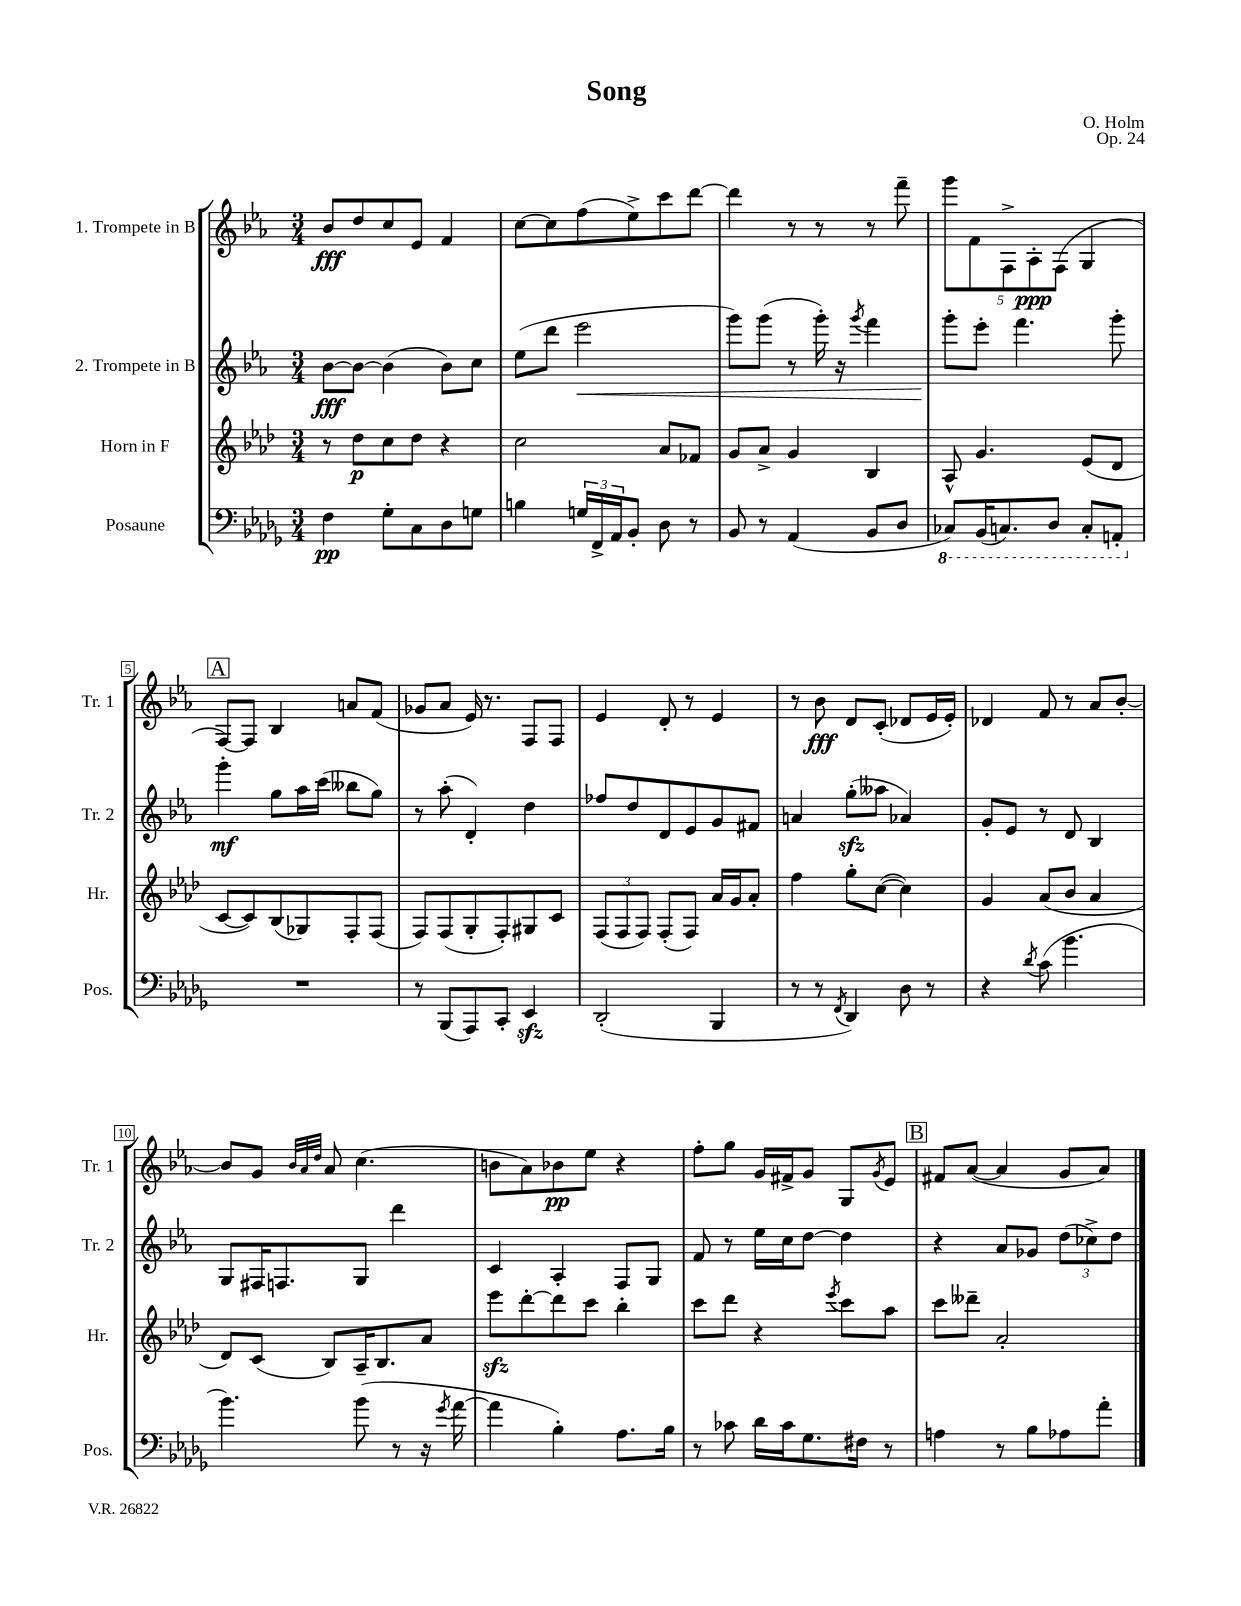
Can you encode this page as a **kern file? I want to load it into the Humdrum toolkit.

**kern	**kern	**kern	**kern
*staff4	*staff3	*staff2	*staff1
*clefF4	*clefG2	*clefG2	*clefG2
*k[b-e-a-d-g-]	*k[b-e-a-d-]	*k[b-e-a-]	*k[b-e-a-]
*M3/4	*M3/4	*M3/4	*M3/4
4F	8r	[8b-	8b-
.	8dd-	8b-_	8dd
8G-'	8cc	(4b-]	8cc
8C	8dd-	.	8e-
8D-	4r	8b-)	4f
8G	.	8cc	.
=	=	=	=
4B	2cc	(8ee-	[8cc
.	.	8ddd	8cc]
24G	.	2eee-	(8ff
24FF^	.	.	.
24AA-	.	.	.
8BB-'	.	.	8ee-^)
8D-	8a-	.	8ccc
8r	8f-	.	[8ddd
=	=	=	=
8BB-	8g	8ggg)	4ddd]
8r	8a-^	(8ggg	.
(4AA-	4g	8r	8r
.	.	16ggg')	8r
.	.	16r	.
.	.	8qggg	.
8BB-	4B-	4fff	8r
8D-	.	.	8fff~
=	=	=	=
8CC-)	8A-^^	8ggg'	10ggg
.	.	.	10f
(16BBB-	4.g	8eee-'	.
8.CC)	.	.	.
.	.	.	10F^
.	.	4.fff	.
.	.	.	10A-'
8DD-	.	.	.
.	.	.	(10F
8CC'	(8e-	.	4G
8AAA'	8d-	8ggg'	.
=	=	=	=
2.r	[8c	4ggg'	[8F)
.	8c])	.	8F]
.	(8B-	8gg	4B-
.	8G-)	16aa-	.
.	.	(16ccc	.
.	8F'	8bb--	8a
.	(8F	8gg)	(8f
=	=	=	=
8r	8F)	8r	8g-
(8BBB-	(8F	(8aa-'	8a-
8AAA-)	8G'	4d')	16e-)
.	.	.	8.r
8CC'	8F')	.	.
4EE-	8G#	4dd	8F
.	8c	.	8F
=	=	=	=
(2DD-'	(12F	8ff-	4e-
.	12F	.	.
.	.	8dd	.
.	12F)	.	.
.	(8F'	8d	8d'
.	8F)	8e-	8r
4BBB-	16a-	8g	4e-
.	16g	.	.
.	8a-'	8f#	.
=	=	=	=
8r	4ff	4a	8r
8r	.	.	8b-
8qFF	.	.	.
4DD-)	8gg'	(8gg'	8d
.	([8cc	8aa--	(8c'
8D-	4cc])	4a-)	8d-
8r	.	.	16e-
.	.	.	16e-')
=	=	=	=
4r	4g	8g'	4d-
.	.	8e-	.
8qd-	.	.	.
(8c	(8a-	8r	8f
4.b-	8b-	8d	8r
.	4a-	4B-	8a-
.	.	.	[8b-'
=	=	=	=
4.b-)	8d-)	8G	8b-]
.	(8c	16F#	8g
.	.	8.F	.
.	.	.	32qqb-
.	.	.	32qqa-
.	.	.	32qqdd
.	8B-)	.	8a-
(8b-	16A-~	8G	(4.cc
.	8.B-	.	.
8r	.	4ddd	.
16r	8a-	.	.
8qg-	.	.	.
[16a-	.	.	.
=	=	=	=
4a-]	8eee-	4c	8b
.	[8ddd-'	.	8a-)
4B-')	8ddd-]	4A-'	8b-
.	8ccc	.	8ee-
8.A-	4bb-'	8F	4r
.	.	8G	.
16B-	.	.	.
=	=	=	=
8r	8ccc	8f	8ff'
8c-	8ddd-	8r	8gg
16d-	4r	16ee-	16g
16c-	.	16cc	16f#^
8.G-	.	[8dd	8g
.	8qeee-	.	.
.	8ccc	4dd]	8G
16F#	.	.	.
.	.	.	8qg
8r	8aa-	.	8e-
=	=	=	=
4A	8ccc	4r	8f#
.	8ddd--~	.	([8a-
8r	2a-'	8a-	4a-]
8B-	.	8g-	.
8A-	.	(12dd	8g
.	.	12cc-^)	.
8a-'	.	.	8a-)
.	.	12dd	.
==	==	==	==
*-	*-	*-	*-
